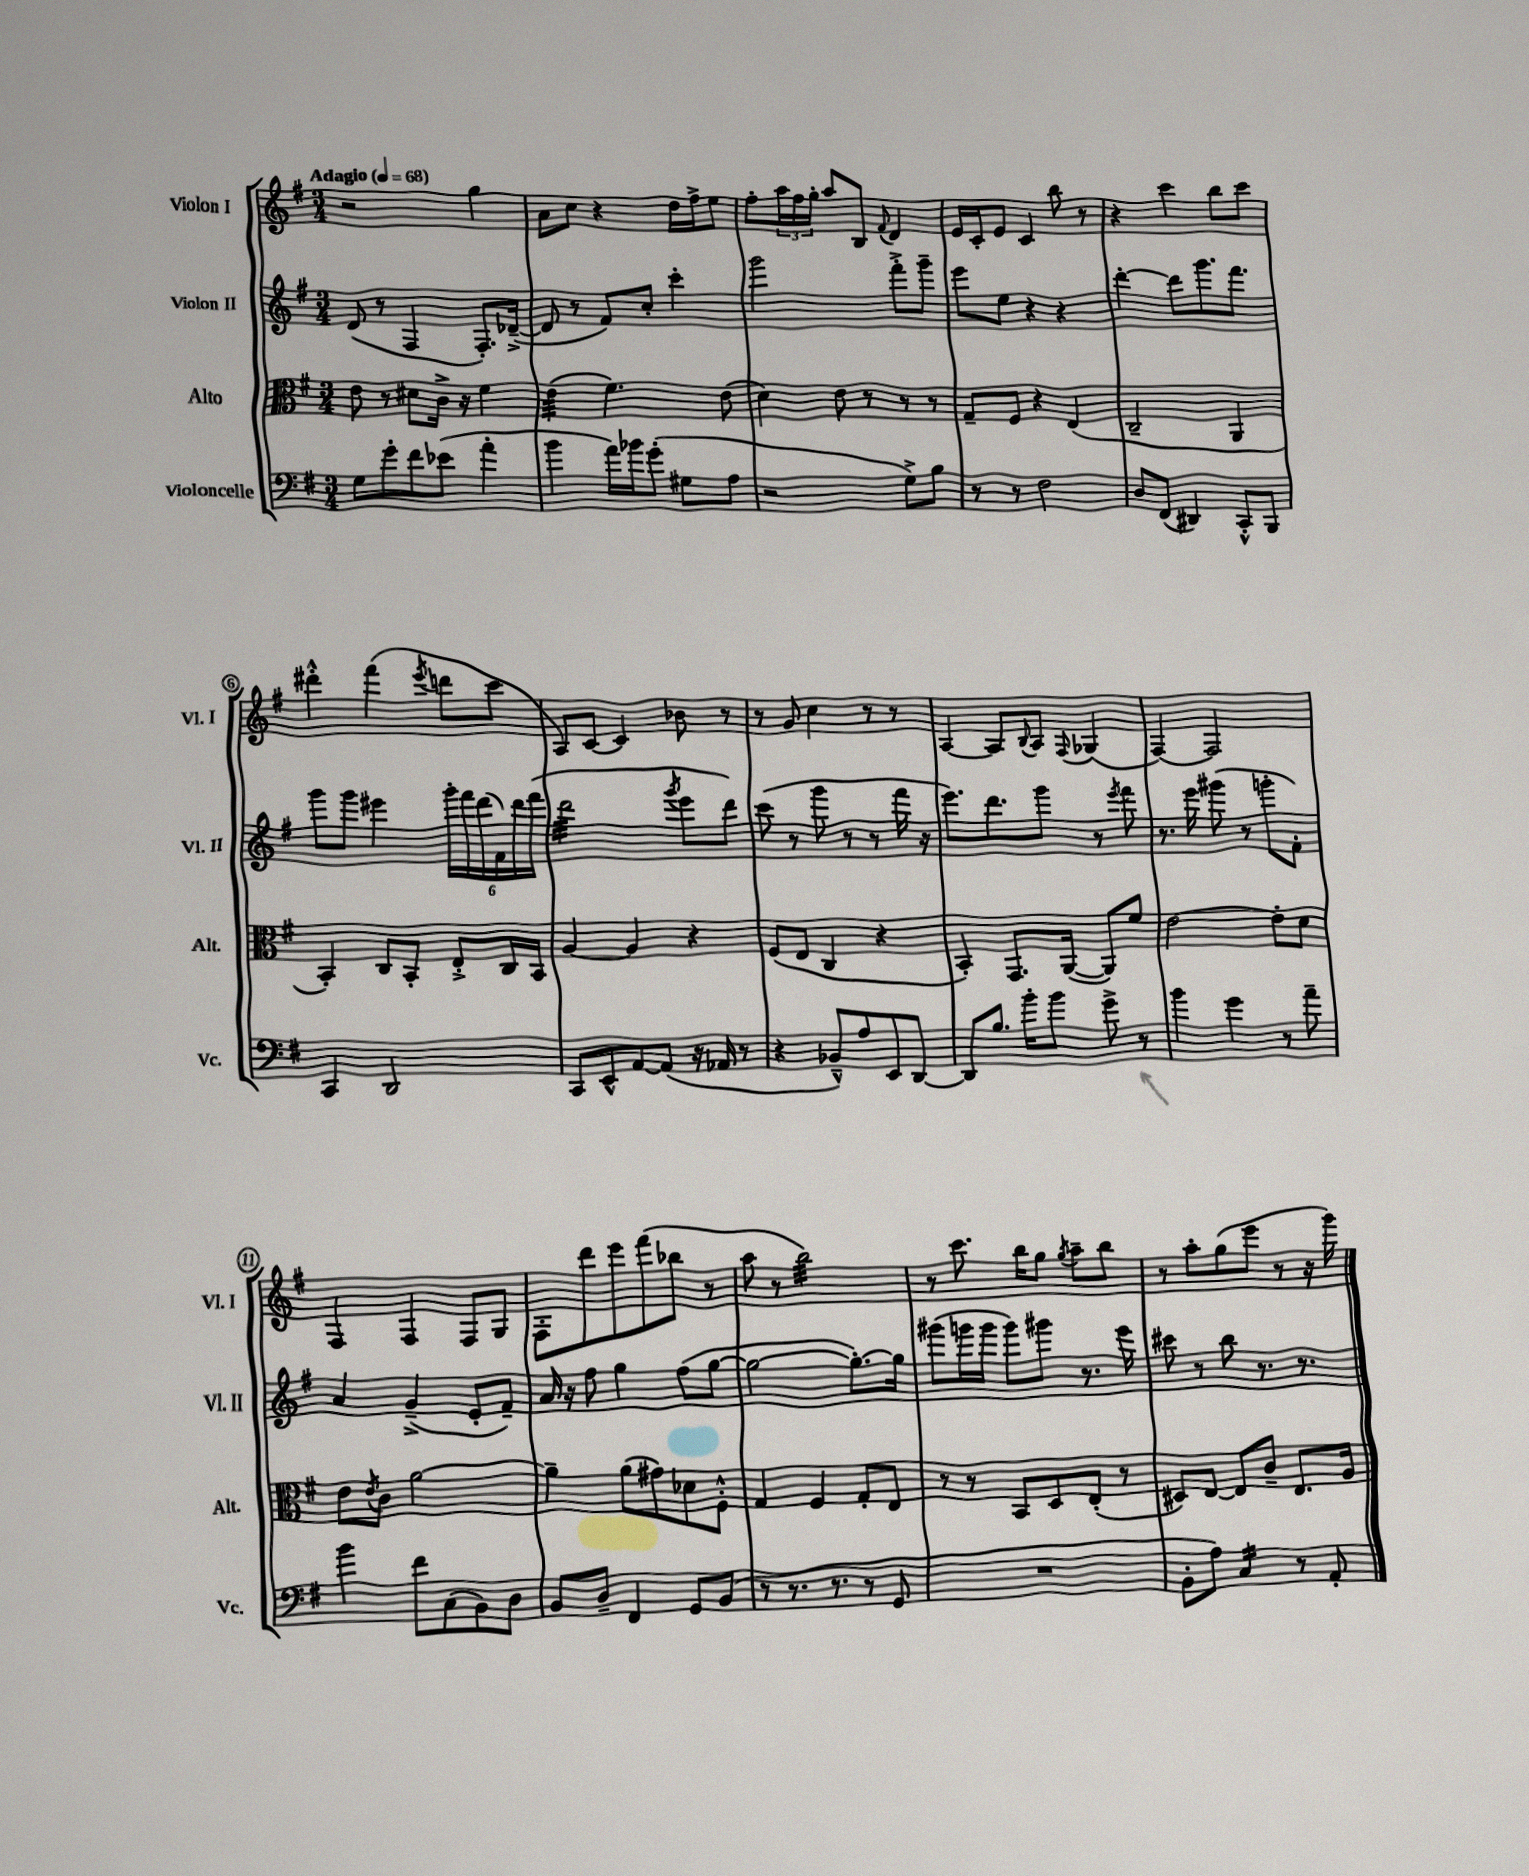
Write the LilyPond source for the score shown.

<<
\new StaffGroup <<
\new Staff = "s0" \with { instrumentName = "Violon I" shortInstrumentName = "Vl. I" } {
    \clef treble \key g \major \numericTimeSignature \time 3/4 \tempo "Adagio" 4 = 68
    r2 g''4 |
    a'8 c''8 r4 d''16 fis''16-> e''8 |
    fis''8-. \tuplet 3/2 { a''16 fis''16 g''16-. } a''8 b8 \appoggiatura { fis'8 } d'4 |
    e'16 c'16-. e'8 c'4 b''8 r8 |
    r4 c'''4 b''8 c'''8 |
    dis'''4-.-^ fis'''4( \acciaccatura { e'''8 } d'''8 c'''8 |
    a8) c'8~ c'4 bes'8 r8 |
    r8 g'8 c''4 r8 r8 |
    a4~ a8 \appoggiatura { b8 } a8 \appoggiatura { fis8 } ges4( |
    fis4~) fis2 |
    fis4 fis4 fis8 g8 |
    fis8-. d'''8 e'''8 fis'''8( bes''8 r8 |
    a''8 r8 b''2:32) |
    r8 c'''8. b''16 g''8 \acciaccatura { g''8 } a''8-- b''8 |
    r8 a''8-. g''8( e'''8 r8 r16 g'''16) \bar "|." |
}
\new Staff = "s1" \with { instrumentName = "Violon II" shortInstrumentName = "Vl. II" } {
    \clef treble \key g \major \numericTimeSignature \time 3/4
    d'8( r8 fis4 fis8.-.) des'16~--->( |
    des'8 r8 fis'8) c''8-. c'''4-. |
    g'''2 fis'''8-.-> g'''8-- |
    e'''8 e''8 r4 r4 |
    d'''4~-. d'''8 g'''8. fis'''8. |
    g'''8 g'''8 eis'''4 \tuplet 6/4 { g'''16-. fis'''16 d'''16( fis'16) d'''16 fis'''16( } |
    d'''2:32 \acciaccatura { g'''8 } e'''8 d'''8) |
    c'''8( r8 g'''8 r8 r8 fis'''16 r16 |
    e'''8.) d'''8. g'''8 r8 \acciaccatura { e'''8 } fis'''8 |
    r8. e'''16 gis'''8( r8 g'''8-. fis'8-.) |
    a'4 g'4--->( e'8-. fis'8--) |
    a'16 r16 fis''8 g''4 fis''8( g''8~ |
    g''2~ g''8.~-.) g''16 |
    gis'''8( g'''16 g'''16 g'''8) gis'''8 r8. e'''16 |
    cis'''8 r8 b''8 r8. r8. \bar "|." |
}
\new Staff = "s2" \with { instrumentName = "Alto" shortInstrumentName = "Alt." } {
    \clef alto \key g \major \numericTimeSignature \time 3/4
    e'8 r8 dis'8 c'16-> r16 fis'4 |
    e'4:32( fis'4.) e'8( |
    d'4) e'8 r8 r8 r8 |
    g8-- fis8 r4 e4( |
    c2-- a,4 |
    b,4-.) c8 b,8-. e8-.-> c16 b,16 |
    a4~ a4 r4 |
    fis8( e8 c4 r4 |
    b,4-.) g,8. a,16~( a,8) fis'8 |
    e'2~ e'8-. d'8 |
    e'8 \acciaccatura { e'8 } c'8 a'2~ |
    a'4-- a'8( gis'8) des'8 fis8-.-^ |
    g4 fis4 g8-. e8 |
    r8 r8 b,8 d8 e8-.( r8 |
    dis8) e8~ e8 c'8-- e8. a16 \bar "|." |
}
\new Staff = "s3" \with { instrumentName = "Violoncelle" shortInstrumentName = "Vc." } {
    \clef bass \key g \major \numericTimeSignature \time 3/4
    g8 g'8-. fis'8 ees'8( a'4-. |
    b'4 a'16) bes'16 g'8-.( gis8 a8 |
    r2 g8->) b8 |
    r8 r8 fis2 |
    d8 fis,8( dis,4) c,8-.-^ b,,8 |
    c,4 d,2 |
    c,8 e,8-^ a,8~ a,8( r16 aes,16 r8 |
    r4 bes,8---^) a8 e,8 d,8~ |
    d,8 b8. b'16-. b'8 g'8-> r8 |
    b'4 g'4 r8 a'8-- |
    b'4 fis'8 c8( b,8) d8 |
    b,8 d8-- fis,4 g,8 b,8( |
    r8 r8. r8. r8 g,8 |
    R2. |
    b,8-. a8) c4:16 r8 a,8-. \bar "|." |
}
>>
>>
\layout { \context { \Score \override BarNumber.stencil = #(make-stencil-circler 0.1 0.3 ly:text-interface::print) } }
